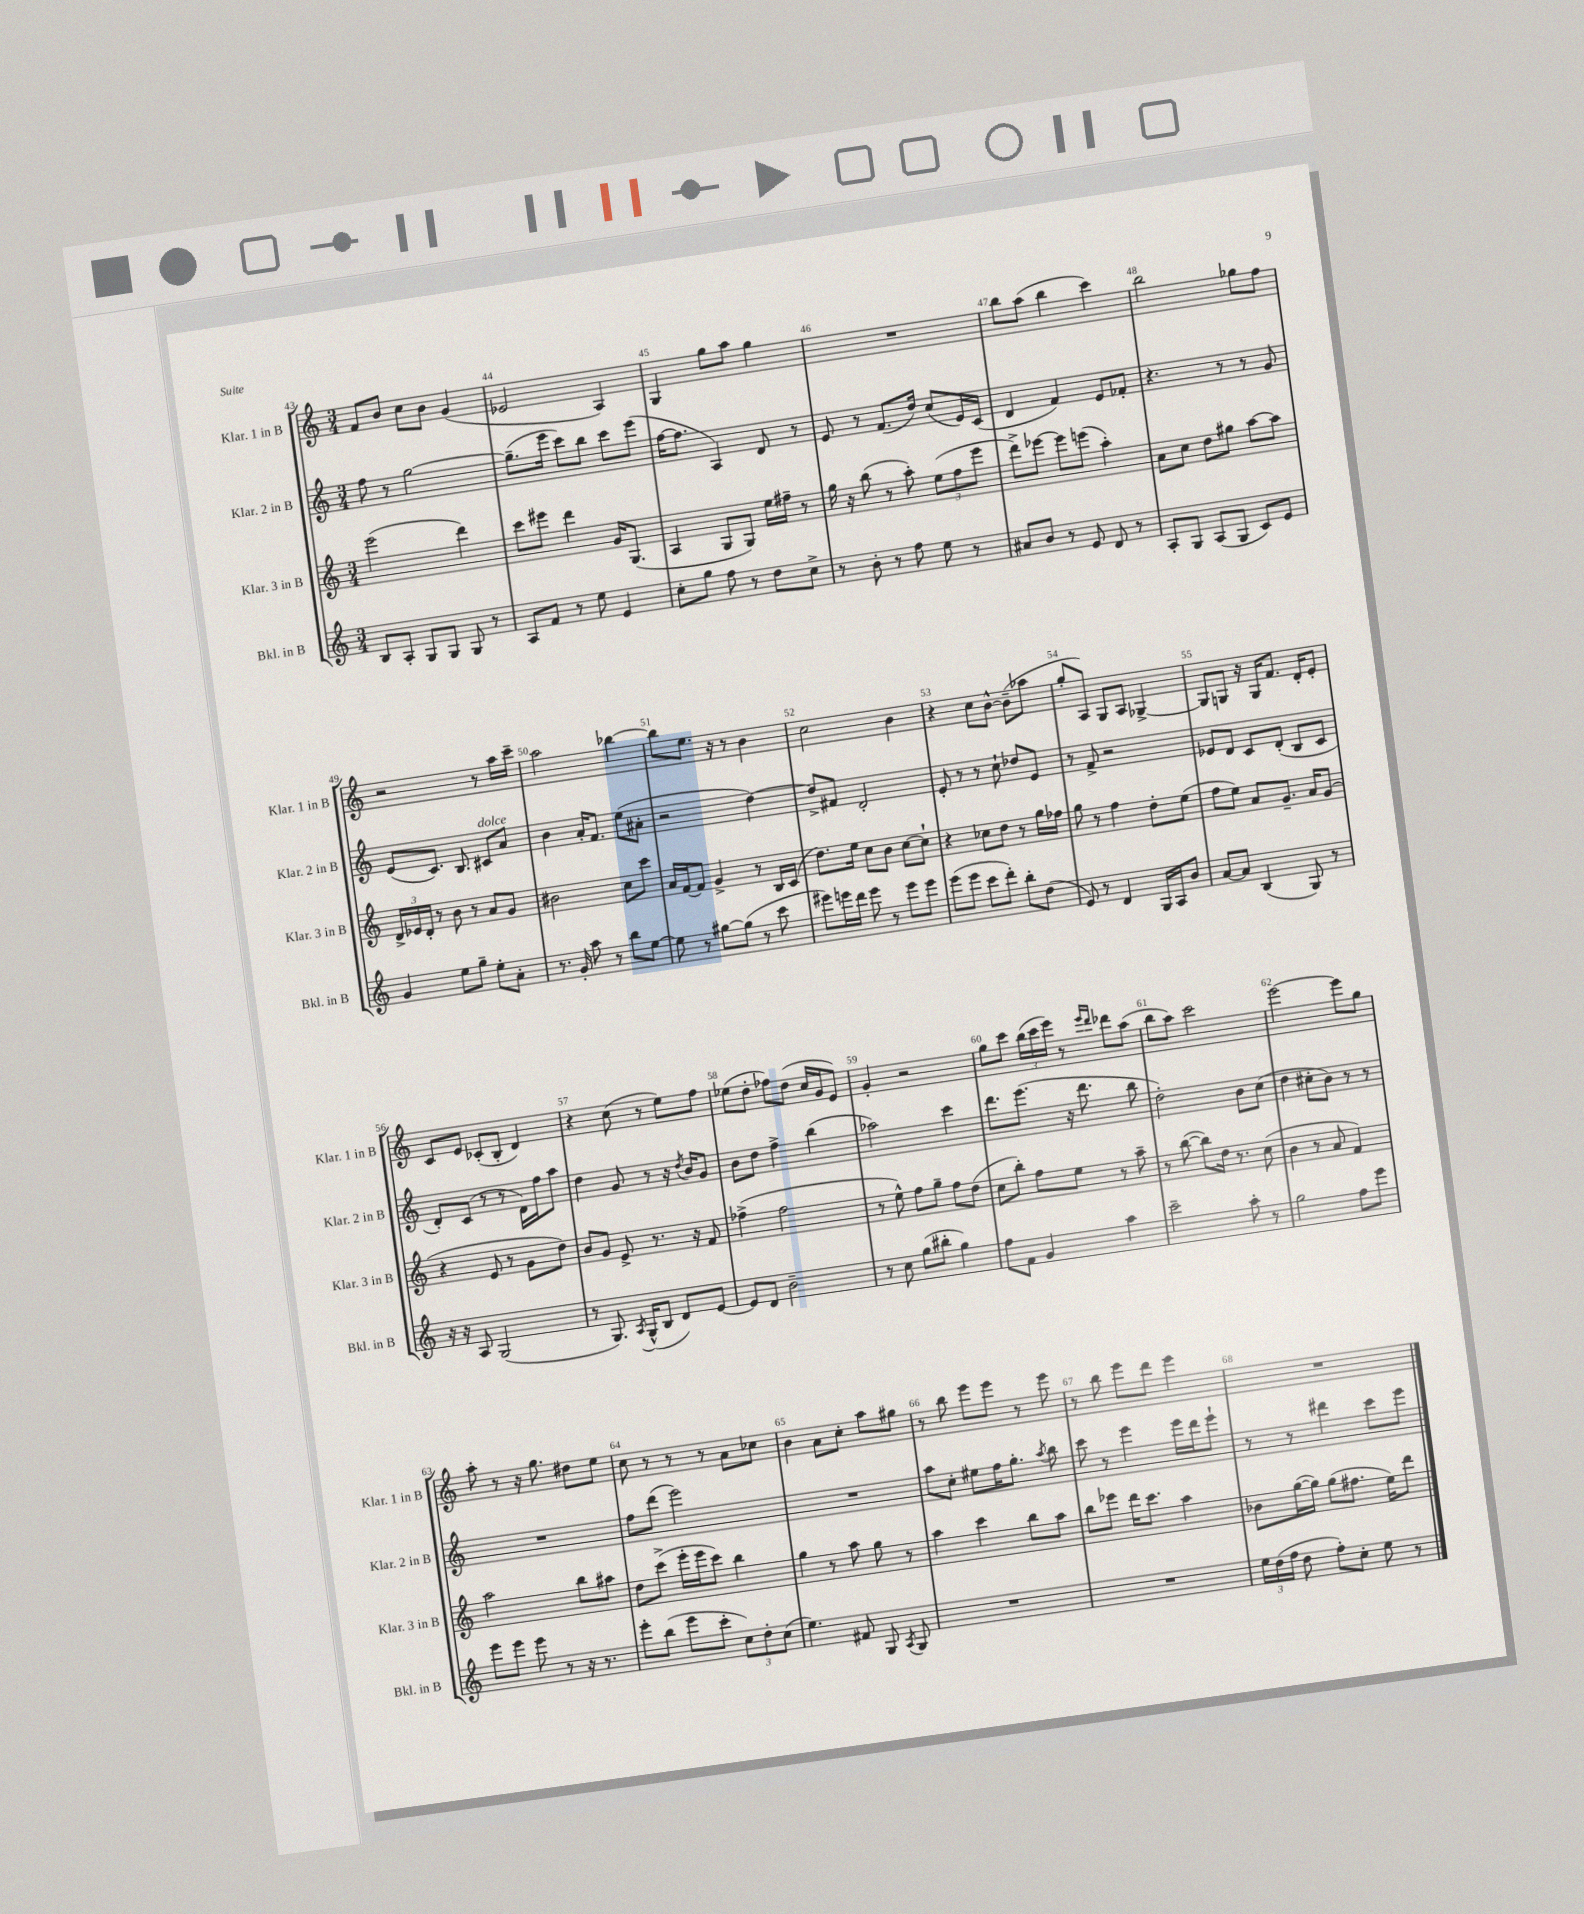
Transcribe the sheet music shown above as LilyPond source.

<<
\new StaffGroup <<
\new Staff = "s0" \with { instrumentName = "Klar. 1 in B" shortInstrumentName = "Klar. 1 in B" } {
    \clef treble \key c \major \numericTimeSignature \time 3/4
    \autoBeamOff f'8[ b'8] c''8[ b'8] g'4( |
    ees'2 a4) |
    g4 g''8[ a''8] g''4 |
    R2. |
    b''8[ a''8]( b''4 c'''4) |
    b''2 ges''8[ f''8] |
    r2 r8 a''16[ c'''16]-- |
    a''2 bes''4~ |
    bes''8[ e''8.] r16 r8 b'4 |
    c''2 b'4 |
    r4 c''8[ b'8]~-^ b'8[--( aes''8] |
    g''8[-. a8]) g8[ a8] ges4~-> |
    ges8[ g8] r16 g16[ f'8.] d'16[-. e'8]-. |
    c'8[ e'8] ces'8[-.( b8]-. d'4) |
    r4 c''8( r8 e''8[) f''8] |
    ees''8[( d''8]-. fes''8[) d''8]( c''16[ g'16 e'8]) |
    g'4-. r2 |
    g''8[ c'''8] \tuplet 3/2 { b''16[( c'''16 e'''16]) } r8 \grace { e'''16[ d'''16] } des'''8[ a''8]( |
    b''8[ a''8]) c'''2 |
    e'''2~ e'''8[ g''8] |
    a''8-. r8 r16 g''8. dis''8[ e''8] |
    c''8 r8 r8 r8 a'8[ ces''8] |
    b'4 a'8[ c''8]-. a''8[ gis''8] |
    r8 b''8 e'''8[ e'''8] r8 e'''8 |
    r8 b''8 e'''8[ d'''8] e'''4 |
    R2. \bar "|." |
}
\new Staff = "s1" \with { instrumentName = "Klar. 2 in B" shortInstrumentName = "Klar. 2 in B" } {
    \clef treble \key c \major \numericTimeSignature \time 3/4
    \autoBeamOff f''8 r8 g''2~ |
    g''8.[--( e'''16] c'''8[) b''8] c'''8[ e'''8]( |
    f''16[~ f''8.] a4) d'8 r8 |
    e'8 r8 f'8.[( d''16]) c''8[( e'16) c'16]( |
    d'4 f'4) e'8[ fes'8]-. |
    r4. r8 r8 g'8 |
    e'8[( c'8.]) b8. cis'8[^\markup { \italic "dolce" } a'8] |
    b'4 a'16[-. f'8.] e''8[( ais'8]-. |
    r2 d''4~) |
    d''8[-> fis'8] d'2-. |
    e'8-. r8 r8 c''8-! des''8[ e'8] |
    r8 f'8-> r2 |
    ees'8[ d'8] c'8[ d'8]-.( b8[ c'8] |
    d'8[-.) c'8]( r8 r8 d'16[) f''16 a''8] |
    d''4 g'8 r8 r16 \acciaccatura { d''8 } b'16[ g'8] |
    b'8[ d''8] f''4-> b''4( |
    aes''2) c'''4 |
    d'''8.[ e'''8.]( r16 d'''8. b''8 |
    d''2-.) b'8[ c''8]( |
    d''4 cis''8[-. b'8]) r8 r8 |
    R2. |
    f''8[ d'''8]( e'''2) |
    R2. |
    a''8[ c''8]-. eis''8[ f''16 g''8.]-. \acciaccatura { a''8 } b''8 |
    c'''8 r8 e'''4 e'''16[ d'''16 e'''8]-! |
    r8 r8 dis'''4 c'''8[ e'''8] \bar "|." |
}
\new Staff = "s2" \with { instrumentName = "Klar. 3 in B" shortInstrumentName = "Klar. 3 in B" } {
    \clef treble \key c \major \numericTimeSignature \time 3/4
    \autoBeamOff e'''2( d'''4) |
    c'''8[ eis'''8] d'''4 g'16[ g8.]( |
    a4 g8[ g8]) e''16[ fis''16]-- r8 |
    g''16 r16 b''8( r8 a''8-.) \tuplet 3/2 { e''8[( f''8 e'''8] } |
    d'''8[->) ees'''8]~ ees'''8[ e'''8]( a''4-.) |
    a'8[ c''8] d''8[ gis''8] a''8[~ a''8] |
    \tuplet 3/2 { d'16[-> ees'16 d'16]-. } r8 b'8 r8 a'8[ g'8] |
    bis'2 c''8[ c'''8] |
    a'16[ f'16~ f'8] g'4-> r8 b16[ c'16]( |
    d''8.[) e''16] c''8[ b'8] c''8[~ c''8]-! |
    r4 ces''8[ d''8] r8 g''16[ fes''16] |
    g''8 r8 f''4 d''8[-. e''8]( |
    f''8[ e''8]) a'8[ g'8.]-- a'16[ g'8]( |
    r4 e'8 r8 g'8[ d''8]) |
    b'8[ g'8] e'8-> r8. r16 f'8 |
    fes''4->( fes''2 |
    r8 e''8-^) f''8[ g''8]-- f''8[ d''8]( |
    c''8[ b''8]-.) f''8[ e''8] r8 a''8-- |
    r8 b''8~( b''8[) d''16] r8. c''8( |
    b'4 r8 a'8 f'4) |
    a''2 b''8[ ais''8] |
    d''8[ c'''8]->( e'''16[-. e'''16 c'''8]) b''4 |
    g''4 r8 a''8 g''8 r8 |
    a''4 c'''4 b''8[ a''8] |
    b''8[ ees'''8] d'''16[ c'''8.] a''4 |
    bes'8[ g''16~( g''16]) g''8[( fis''8.] e''16[) d'''8] \bar "|." |
}
\new Staff = "s3" \with { instrumentName = "Bkl. in B" shortInstrumentName = "Bkl. in B" } {
    \clef treble \key c \major \numericTimeSignature \time 3/4
    \autoBeamOff b8[ a8]-. g8[ g8] g8 r8 |
    a8[ f'8] r8 e''8 e'4 |
    c''8[-. g''8] f''8 r8 d''8[ c''8]-> |
    r8 b'8-. r8 f''8 e''8 r8 |
    ais'8[ b'8] r8 e'8 d'8 r8 |
    a8[-. g8] a8[( g8] c'8[) e'8] |
    g'4 e''8[ g''8]-- e''8[-. a'8]-. |
    r8. g'16-. a''8 r8 b''8[ e''8]~ |
    e''8 r8 gis''8[~ gis''8]( r8 c'''8 |
    eis'''8[) e'''16 d'''16] e'''8 r8 e'''8[ e'''8] |
    e'''8[( e'''8] c'''8[ d'''8]-.) b''8[-. d''8]( |
    e'8) r8 d'4 g16[ a16 b'8] |
    a'8[~ a'8] b4( g8) r8 |
    r16 r16 a8 g2( |
    r8 g8.) \acciaccatura { a8 } g16[-^( b8] d'8[) e'8]~ |
    e'8[ d'8] b'2-- |
    r8 c''8 g''8[( bis''8]-. g''4) |
    f''8[ f'8] g'4 a''4 |
    c'''2-- a''8-. r8 |
    g''2 f''8[ e'''8] |
    e'''8[ e'''8] e'''8 r8 r16 r8. |
    e'''8[-. b''8]( e'''8[ c'''8]-. \tuplet 3/2 { c''8[) d''8-. c''8]( } |
    e''4.) fis'8 g8 \acciaccatura { a8 } g8 |
    R2. |
    R2. |
    \tuplet 3/2 { e''16[ d''16( f''16] } d''8 f''8[-.) c''8]-. e''8 r8 \bar "|." |
}
>>
>>
\layout { \context { \Score currentBarNumber = #43 \override BarNumber.break-visibility = ##(#f #t #t) barNumberVisibility = #all-bar-numbers-visible } }
